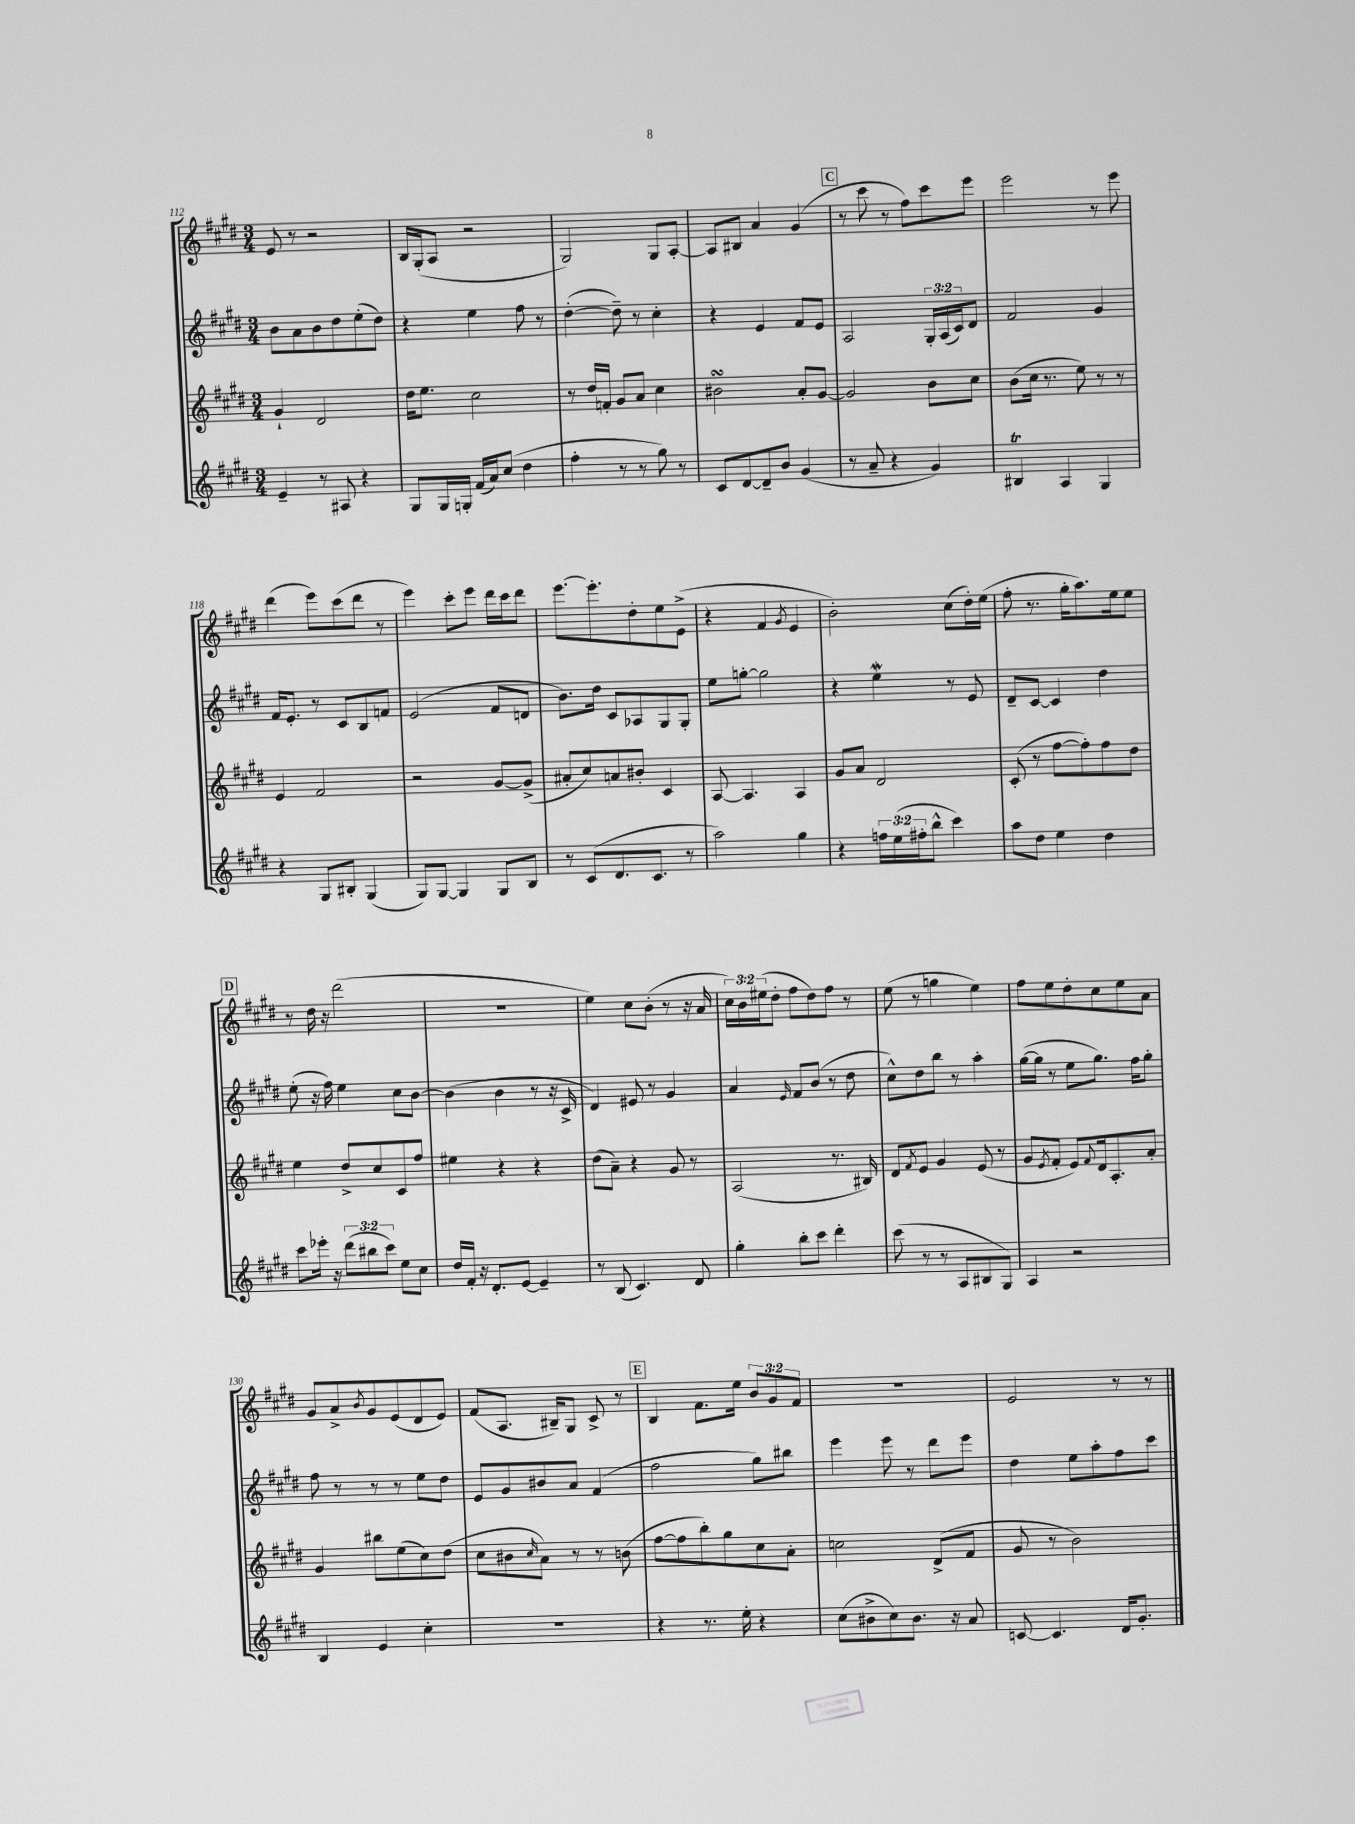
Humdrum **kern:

**kern	**kern	**kern	**kern
*staff4	*staff3	*staff2	*staff1
*clefG2	*clefG2	*clefG2	*clefG2
*k[f#c#g#d#]	*k[f#c#g#d#]	*k[f#c#g#d#]	*k[f#c#g#d#]
*M3/4	*M3/4	*M3/4	*M3/4
4e~/	4g#`/	8b\L	8e/
.	.	8a\	8r
8r	2d#/	8b\	2r
8A#/	.	8dd#\	.
4r	.	(8ee'\	.
.	.	8dd#\J)	.
=	=	=	=
8G#/L	16dd#\LK	4r	16B/LL
.	8.ee\J	.	(16G#'/J
16G#/L	.	.	8A/J
16G'/JJ	.	.	.
(16f#/LL	2cc#\	4ee\	2r
16a/J)	.	.	.
(8cc#/J	.	.	.
4dd#\	.	8ff#\	.
.	.	8r	.
=	=	=	=
4ff#'\	8r	([4dd#'\	2G#/)
.	16dd#/LL	.	.
.	16f'/JJ	.	.
8r	8g#/L	8dd#~\])	.
8r	8a/J	8r	.
8gg#\)	4cc#\	4cc#'\	8G#/L
8r	.	.	[8A'/J
=	=	=	=
8c#/L	2b#\	4r	8A/]L
[8d#/	.	.	8B#/J
8d#~/]	.	4e/	4a/
8b/J	.	.	.
(4g#/	8a'/L	8f#/L	(4g#/
.	[8g#/J	8e/J	.
=	=	=	=
8r	2g#/]	2A/	8r
8a~/	.	.	8ccc#\
4r	.	.	8r
.	.	.	8ff#\L)
4g#/)	8b\L	24G#'/LL	8ccc#\
.	.	(24A/	.
.	.	24c#/J)	.
.	8cc#\J	8d#/J	8eee\J
=	=	=	=
4B#/	(8b\L	2f#/	2eee\
.	16cc#\Jk	.	.
.	8.r	.	.
4A/	.	.	.
.	8ee\)	.	.
4G#/	8r	4g#/	8r
.	8r	.	8eee\
=	=	=	=
4r	4e/	16f#/LK	(4ddd#\
.	.	8.e'/J	.
8G#/L	2f#/	8r	8eee\L)
8B#'/J	.	8c#/L	(8ccc#\
(4G#/	.	8B/	8ddd#\J
.	.	8f/J	8r
=	=	=	=
8G#/L)	2r	(2e/	4eee\)
[8G#/J	.	.	.
4G#/]	.	.	8ccc#'\L
.	.	.	8eee\J
8G#/L	[8g#/L	8f#/L	16ddd#\LL
.	.	.	16ccc#\J
8B/J	(8g#^/]J	8d/J	8ddd#\J
=	=	=	=
8r	8a#'/L	8.b\L)	[8.eee\L
(8c#/L	8cc#/)	.	.
.	.	16dd#\Jk	8.eee'\]
8.d#/	8a/	8c#/L	.
.	8b#'/J	8A-/	8dd#'\
8.c#/J	.	.	.
.	4c#/	8G#/	8ee\
8r	.	8G#'/J	(8e^\J
=	=	=	=
2aa\)	[8A/	8ee\L	4r
.	4.A/]	[8gg'\J	.
.	.	2gg\]	4f#/
.	.	.	8qg#/
4gg#\	4A/	.	4e/
=	=	=	=
4r	8g#/L	4r	2b'\)
.	8a/J	.	.
24ff\LL	2d#/	4ee\	.
(24ee\	.	.	.
24ff#'\J	.	.	.
8bb^^\J	.	.	.
4ccc#\)	.	8r	(8cc#\L
.	.	8e/	16dd#'\L)
.	.	.	(16ee\JJ
=	=	=	=
8aa\L	(8c#'/	8d#~/L	8ff#'\
8dd#\J	8r	[8c#/J	8.r
4ee\	[8ff#\L	4c#/]	.
.	.	.	16gg#'\LK
.	8ff#'\])	.	8.aa\)
4dd#\	8ff#\	4dd#\	.
.	.	.	16ee\k
.	8dd#\J	.	8ee\J
=	=	=	=
8ccc#\L	4ee\	(8ee'\	8r
16eee-'\Jk	.	16r	16dd#\
16r	.	16ff#\)	16r
(12ddd#\L	8dd#^/L	4ee\	(2ddd#\
12bb#\	.	.	.
.	8cc#/	.	.
12ccc#\J)	.	.	.
8ee\L	8c#/	8cc#\L	.
8cc#\J	8ff#/J	[8b\J	.
=	=	=	=
16dd#/LL	4ee#\	(4b\]	2.r
16f#'/JJ	.	.	.
16r	.	.	.
8.d#'/L	.	.	.
.	4r	4b\	.
[8e/J	.	.	.
4e~/]	4r	8r	.
.	.	16r	.
.	.	16c#^/	.
=	=	=	=
8r	(8dd#\L	4d#/)	4ee\)
(8B/	8a~\J)	.	.
4.c#/)	4r	8e#/	8cc#\L
.	.	8r	(8b'\J
.	8g#/	4g#/	8r
8d#/	8r	.	16r
.	.	.	16a/
=	=	=	=
4gg#'\	(2A/	4a/	24cc#\LL)
.	.	.	24b\
.	.	.	(24ee#\J
.	.	.	8dd#'\J
.	.	16qqe/	.
8bb'\L	.	8f#/L	8ff#\L
8ccc#\J	.	(8b/J	8dd#\)
4ddd#'\	8.r	8r	8ff#\J
.	.	8dd#\	8r
.	16B#/)	.	.
=	=	=	=
(8ccc#\	8d#/L	8cc#^^\L)	(8ee\
.	8qf#/	.	.
8r	8e/J	8dd#\	8r
8r	4g#/	8bb\J	4gg\
8A/L	.	8r	.
8B#/	(8e/	4aa'\	4ee\)
8G#/J)	8r	.	.
=	=	=	=
4A/	8g#/L	([16gg#\LL	8ff#\L
.	.	16gg#\]JJ	.
.	8qe/	.	.
.	8f#'/J	8r	8ee\
2r	8e/L)	8ee\L	8dd#'\
.	8qqf#/	.	.
.	16d#/k	8.gg#\J)	8cc#\
.	8.A'/	.	.
.	.	.	8ee\
.	.	16ff#\LK	.
.	8a'/J	8gg#'\J	8a\J
=	=	=	=
4B/	4g#/	8ff#\	8g#/L
.	.	8r	8a^/
.	.	.	8qb/
4e/	8bb#\L	8r	8g#/
.	(8ee\	8r	(8e/
4cc#'\	8cc#\)	8ee\L	8d#/
.	(8dd#\J	8dd#\J	8e/J)
=	=	=	=
2.r	8cc#\L	8e/L	(8f#/L
.	8b#\	8g#/	8.A/J
.	16qqcc#/	.	.
.	8a\J)	8b#/	.
.	.	.	16B#~/LK)
.	8r	8a/J	8G#/J
.	8r	(4f#/	8c#^/
.	(8b\	.	8r
=	=	=	=
4r	[8ff#\L	2ff#\	4B/
.	8ff#\]	.	.
8.r	8bb'\)	.	8.f#\L
.	8gg#\	.	.
16ee'\	.	.	16ee\Jk
4r	8cc#\	8gg#\L)	12b/L
.	.	.	12g#/
.	8a'\J	8bb#\J	.
.	.	.	12f#/J
=	=	=	=
(8cc#\L	2cc\	4eee\	2.r
8b#^\	.	.	.
8cc#\)	.	8eee\	.
8.b#\J	.	8r	.
.	(8d#^/L	8ddd#\L	.
16r	.	.	.
8a/	8f#/J	8eee\J	.
=	=	=	=
[8c/	8g#/	4dd#\	2e/
4.c/]	8r	.	.
.	2b\)	8ee\L	.
.	.	8aa'\	.
16d#/LK	.	8ff#\	8r
8.g#'/J	.	.	.
.	.	8ccc#\J	8r
==	==	==	==
*-	*-	*-	*-
